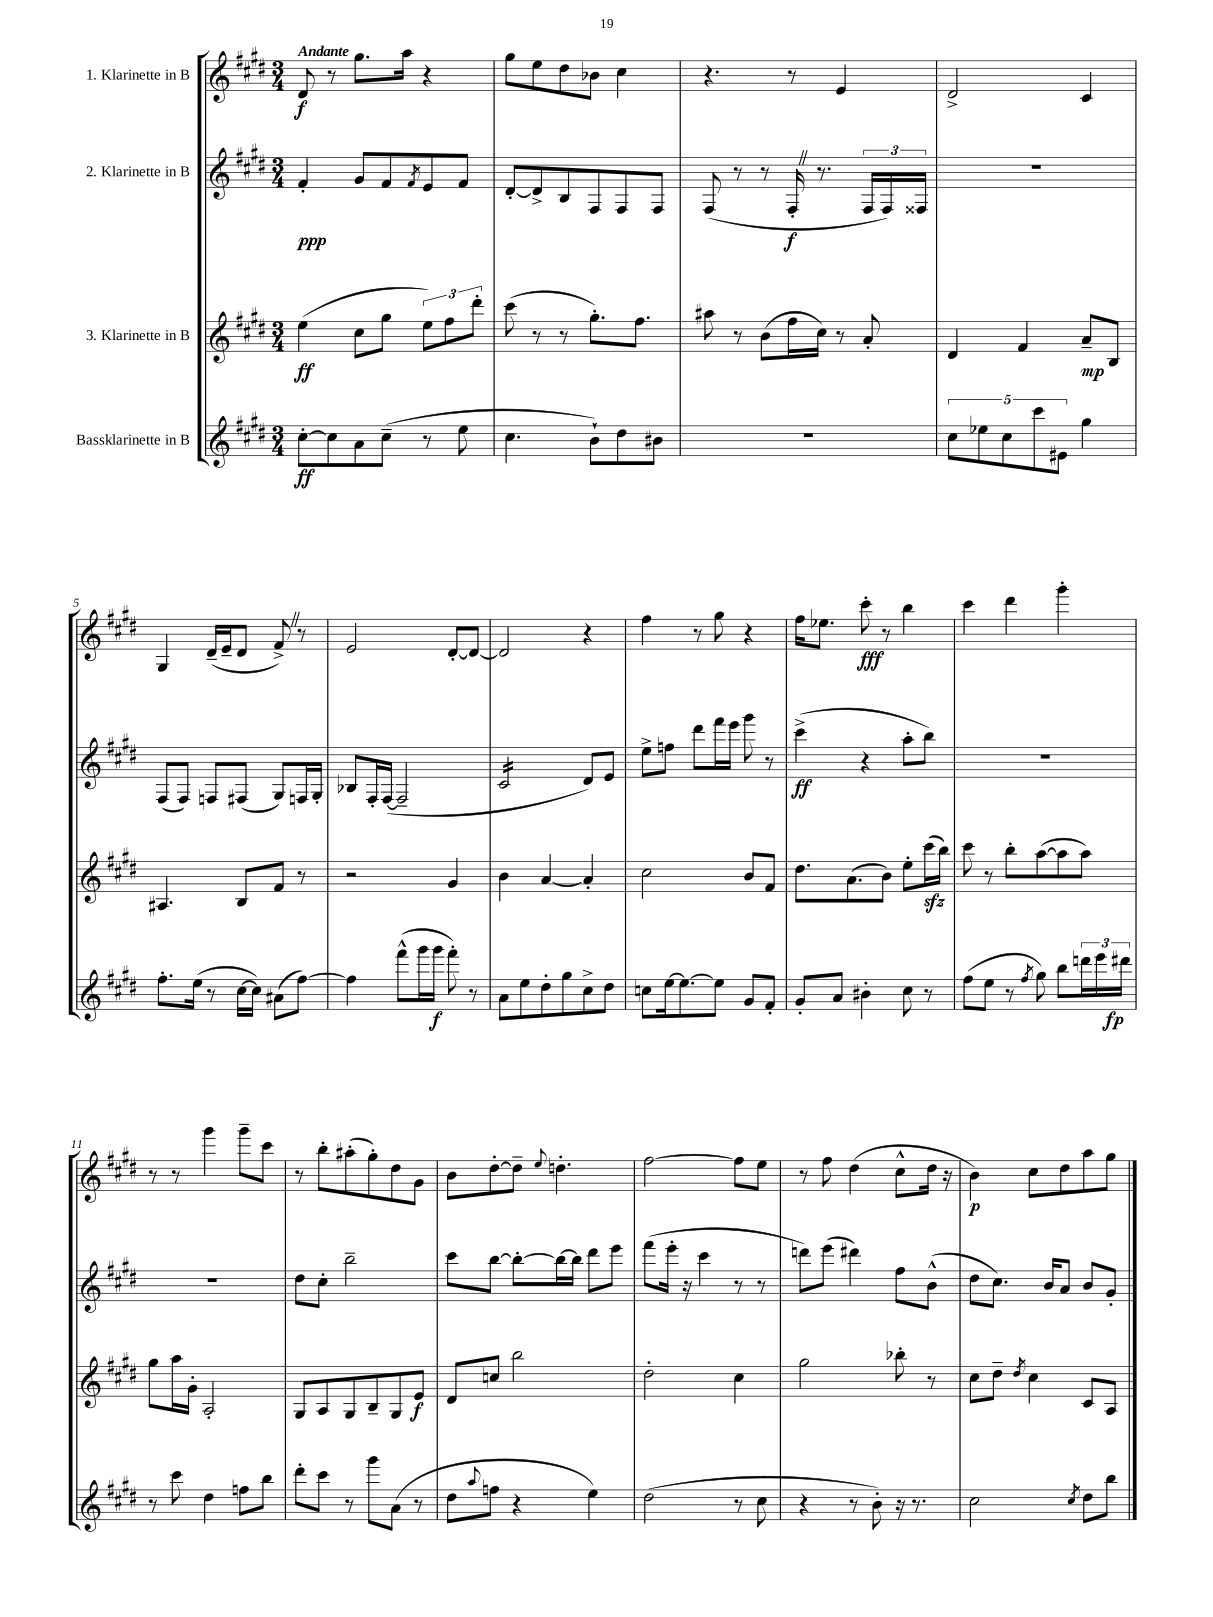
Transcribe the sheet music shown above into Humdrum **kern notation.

**kern	**dynam	**kern	**dynam	**kern	**dynam	**kern	**dynam
*part4	*part4	*part3	*part3	*part2	*part2	*part1	*part1
*staff4	*staff4	*staff3	*staff3	*staff2	*staff2	*staff1	*staff1
*I"Bassklarinette in B	*	*I"3. Klarinette in B	*	*I"2. Klarinette in B	*	*I"1. Klarinette in B	*
*clefG2	*	*clefG2	*	*clefG2	*	*clefG2	*
*k[f#c#g#d#]	*	*k[f#c#g#d#]	*	*k[f#c#g#d#]	*	*k[f#c#g#d#]	*
*M3/4	*	*M3/4	*	*M3/4	*	*M3/4	*
=1	=1	=1	=1	=1	=1	=1	=1
!	!	!	!	!	!	!LO:TX:a:B:t=Andante	!
[8cc#'\L	ff	(4ee\	ff	4f#'/	ppp	8d#/	f
8cc#\]	.	.	.	.	.	8r	.
8a\	.	8cc#\L	.	8g#/L	.	8.gg#\L	.
(8cc#~\J	.	8gg#\J	.	8f#/	.	.	.
.	.	.	.	.	.	16aa\Jk	.
.	.	.	.	8qf#/	.	.	.
8r	.	12ee\L)	.	8e/	.	4r	.
.	.	12ff#\	.	.	.	.	.
8ee\	.	.	.	8f#/J	.	.	.
.	.	12ddd#'\J	.	.	.	.	.
=2	=2	=2	=2	=2	=2	=2	=2
4.cc#\	.	(8ccc#\	.	[8d#'/L	.	8gg#\L	.
.	.	8r	.	8d#^/]	.	8ee\	.
.	.	8r	.	8B/	.	8dd#\	.
8b`\L)	.	8.gg#'\L)	.	8F#/	.	8b-X\J	.
8dd#\	.	.	.	8F#/	.	4cc#\	.
.	.	8.ff#\J	.	.	.	.	.
8b#X\J	.	.	.	8F#/J	.	.	.
=3	=3	=3	=3	=3	=3	=3	=3
2.r	.	8aa#X\	.	(8F#/	.	4.r	.
.	.	8r	.	8r	.	.	.
.	.	(8b\L	.	8r	.	.	.
.	.	16ff#\L	.	16F#'Z/	f	8r	.
.	.	16cc#\JJ)	.	8.r	.	.	.
.	.	8r	.	.	.	4e/	.
.	.	8a'/	.	24F#/LL	.	.	.
.	.	.	.	24F#/)	.	.	.
.	.	.	.	24F##X/JJ	.	.	.
=4	=4	=4	=4	=4	=4	=4	=4
10cc#\L	.	4d#/	.	2.r	.	2d#^/	.
10ee-X\	.	.	.	.	.	.	.
10cc#\	.	.	.	.	.	.	.
.	.	4f#/	.	.	.	.	.
10ccc#\	.	.	.	.	.	.	.
10e#X\J	.	.	.	.	.	.	.
4gg#\	.	8a~/L	mp	.	.	4c#/	.
.	.	8B/J	.	.	.	.	.
!!LO:LB:g=z
=5	=5	=5	=5	=5	=5	=5	=5
8.ff#'\L	.	4.A#X/	.	(8F#/L	.	4G#/	.
.	.	.	.	8F#/J)	.	.	.
(16ee\Jk	.	.	.	.	.	.	.
8r	.	.	.	8Fn/L	.	(16d#~/LL	.
.	.	.	.	.	.	16e~/J	.
[16cc#\LL	.	8B/L	.	(8F#X/J	.	8d#/J	.
16cc#\JJ])	.	.	.	.	.	.	.
(8a#X\L	.	8f#/J	.	8G#/L)	.	8f#^Z/)	.
[8ff#\J)	.	8r	.	16Fn/L	.	8r	.
.	.	.	.	16G#'/JJ	.	.	.
=6	=6	=6	=6	=6	=6	=6	=6
4ff#\]	.	2r	.	8B-X/L	.	2e/	.
.	.	.	.	16F#'/L	.	.	.
.	.	.	.	([16F#/JJ	.	.	.
(8fff#^^\L	.	.	.	2F#~/]	.	.	.
16ggg#\L	.	.	.	.	.	.	.
16ggg#\JJ	f	.	.	.	.	.	.
8fff#'\)	.	4g#/	.	.	.	[8d#'/L	.
8r	.	.	.	.	.	8d#/J_	.
=7	=7	=7	=7	=7	=7	=7	=7
*	*	*	*	*tremolo	*	*	*
8a\L	.	4b\	.	16c#/LL	.	2d#/]	.
.	.	.	.	16c#/	.	.	.
8ee\	.	.	.	16c#/	.	.	.
.	.	.	.	16c#/	.	.	.
8dd#'\	.	[4a/	.	16c#/	.	.	.
.	.	.	.	16c#/	.	.	.
8gg#\	.	.	.	16c#/	.	.	.
.	.	.	.	16c#/JJ	.	.	.
*	*	*	*	*Xtremolo	*	*	*
8cc#^\	.	4a'/]	.	8d#/L)	.	4r	.
8dd#\J	.	.	.	8e/J	.	.	.
=8	=8	=8	=8	=8	=8	=8	=8
8ccn\L	.	2cc#\	.	8ee^\L	.	4ff#\	.
[16ee\k	.	.	.	8ffn\J	.	.	.
8.ee\_	.	.	.	.	.	.	.
.	.	.	.	8ddd#\L	.	8r	.
8ee\J]	.	.	.	16fff#\L	.	8gg#\	.
.	.	.	.	16eee\JJ	.	.	.
8g#/L	.	8b/L	.	8ggg#\	.	4r	.
8f#'/J	.	8f#/J	.	8r	.	.	.
=9	=9	=9	=9	=9	=9	=9	=9
8g#'/L	.	8.dd#\L	.	(4ccc#^\	ff	16ff#\KL	.
.	.	.	.	.	.	8.ee-X\J	.
8a/J	.	.	.	.	.	.	.
.	.	(8.a\	.	.	.	.	.
4b#X'\	.	.	.	4r	.	8ccc#'\	fff
.	.	8b\J)	.	.	.	8r	.
8cc#\	.	8ee'\L	.	8aa'\L	.	4bb\	.
8r	.	(16ccc#zz\L	.	8bb\J)	.	.	.
.	.	16bb\JJ)	.	.	.	.	.
=10	=10	=10	=10	=10	=10	=10	=10
(8ff#\L	.	8ccc#\	.	2.r	.	4ccc#\	.
8ee\J	.	8r	.	.	.	.	.
8r	.	8bb'\L	.	.	.	4ddd#\	.
8qff#/	.	.	.	.	.	.	.
8gg#\)	.	([8aa\	.	.	.	.	.
8bb\L	.	8aa\]	.	.	.	4ggg#'\	.
24dddn\L	.	8aa\J)	.	.	.	.	.
24eee\	.	.	.	.	.	.	.
24ddd#X\JJ	fp	.	.	.	.	.	.
!!LO:LB:g=z
=11	=11	=11	=11	=11	=11	=11	=11
8r	.	8gg#\L	.	2.r	.	8r	.
8ccc#\	.	16aa\L	.	.	.	8r	.
.	.	16g#'\JJ	.	.	.	.	.
4dd#\	.	2A'/	.	.	.	4ggg#\	.
8ffn\L	.	.	.	.	.	8ggg#~\L	.
8bb\J	.	.	.	.	.	8ccc#\J	.
=12	=12	=12	=12	=12	=12	=12	=12
8ddd#'\L	.	8G#/L	.	8dd#\L	.	8r	.
8ccc#\J	.	8A/	.	8cc#'\J	.	8bb'\L	.
8r	.	8G#/	.	2bb~\	.	(8aa#X'\	.
8ggg#\L	.	8B~/	.	.	.	8gg#'\)	.
(8a\J	.	8G#/	.	.	.	8dd#\	.
8r	.	8e/J	f	.	.	8g#\J	.
=13	=13	=13	=13	=13	=13	=13	=13
8dd#\L	.	8d#/L	.	8ccc#\L	.	8b\L	.
8qqaa/	.	.	.	.	.	.	.
8ffn\J	.	8ccn/J	.	[8bb\J	.	[8dd#'\	.
4r	.	2bb\	.	8bb'\L_	.	8dd#~\J]	.
.	.	.	.	.	.	8qqee/	.
.	.	.	.	16bb\L_	.	4.ddn'\	.
.	.	.	.	16bb\JJ]	.	.	.
4ee\)	.	.	.	8ddd#\L	.	.	.
.	.	.	.	8eee\J	.	.	.
=14	=14	=14	=14	=14	=14	=14	=14
(2dd#\	.	2dd#'\	.	(8fff#\L	.	[2ff#\	.
.	.	.	.	16eee'\Jk	.	.	.
.	.	.	.	16r	.	.	.
.	.	.	.	4ccc#\	.	.	.
8r	.	4cc#\	.	8r	.	8ff#\L]	.
8cc#\	.	.	.	8r	.	8ee\J	.
=15	=15	=15	=15	=15	=15	=15	=15
4r	.	2gg#\	.	8dddn\L)	.	8r	.
.	.	.	.	(8eee\J	.	8ff#\	.
8r	.	.	.	4ddd#X\)	.	(4dd#\	.
8b'\)	.	.	.	.	.	.	.
16r	.	8bb-X'\	.	8ff#\L	.	8cc#^^\L	.
8.r	.	.	.	.	.	.	.
.	.	8r	.	(8b^^\J	.	16dd#\Jk	.
.	.	.	.	.	.	16r	.
=16	=16	=16	=16	=16	=16	=16	=16
2cc#\	.	8cc#\L	.	8dd#\L	.	4b\)	p
.	.	8dd#~\J	.	8.cc#\J)	.	.	.
.	.	8qdd#/	.	.	.	.	.
.	.	4cc#\	.	.	.	8cc#\L	.
.	.	.	.	16b/KL	.	.	.
.	.	.	.	8a/J	.	8dd#\	.
8qcc#/	.	.	.	.	.	.	.
8dd#\L	.	8c#/L	.	8b/L	.	8aa\	.
8bb\J	.	8A/J	.	8g#'/J	.	8gg#\J	.
==	==	==	==	==	==	==	==
*-	*-	*-	*-	*-	*-	*-	*-
